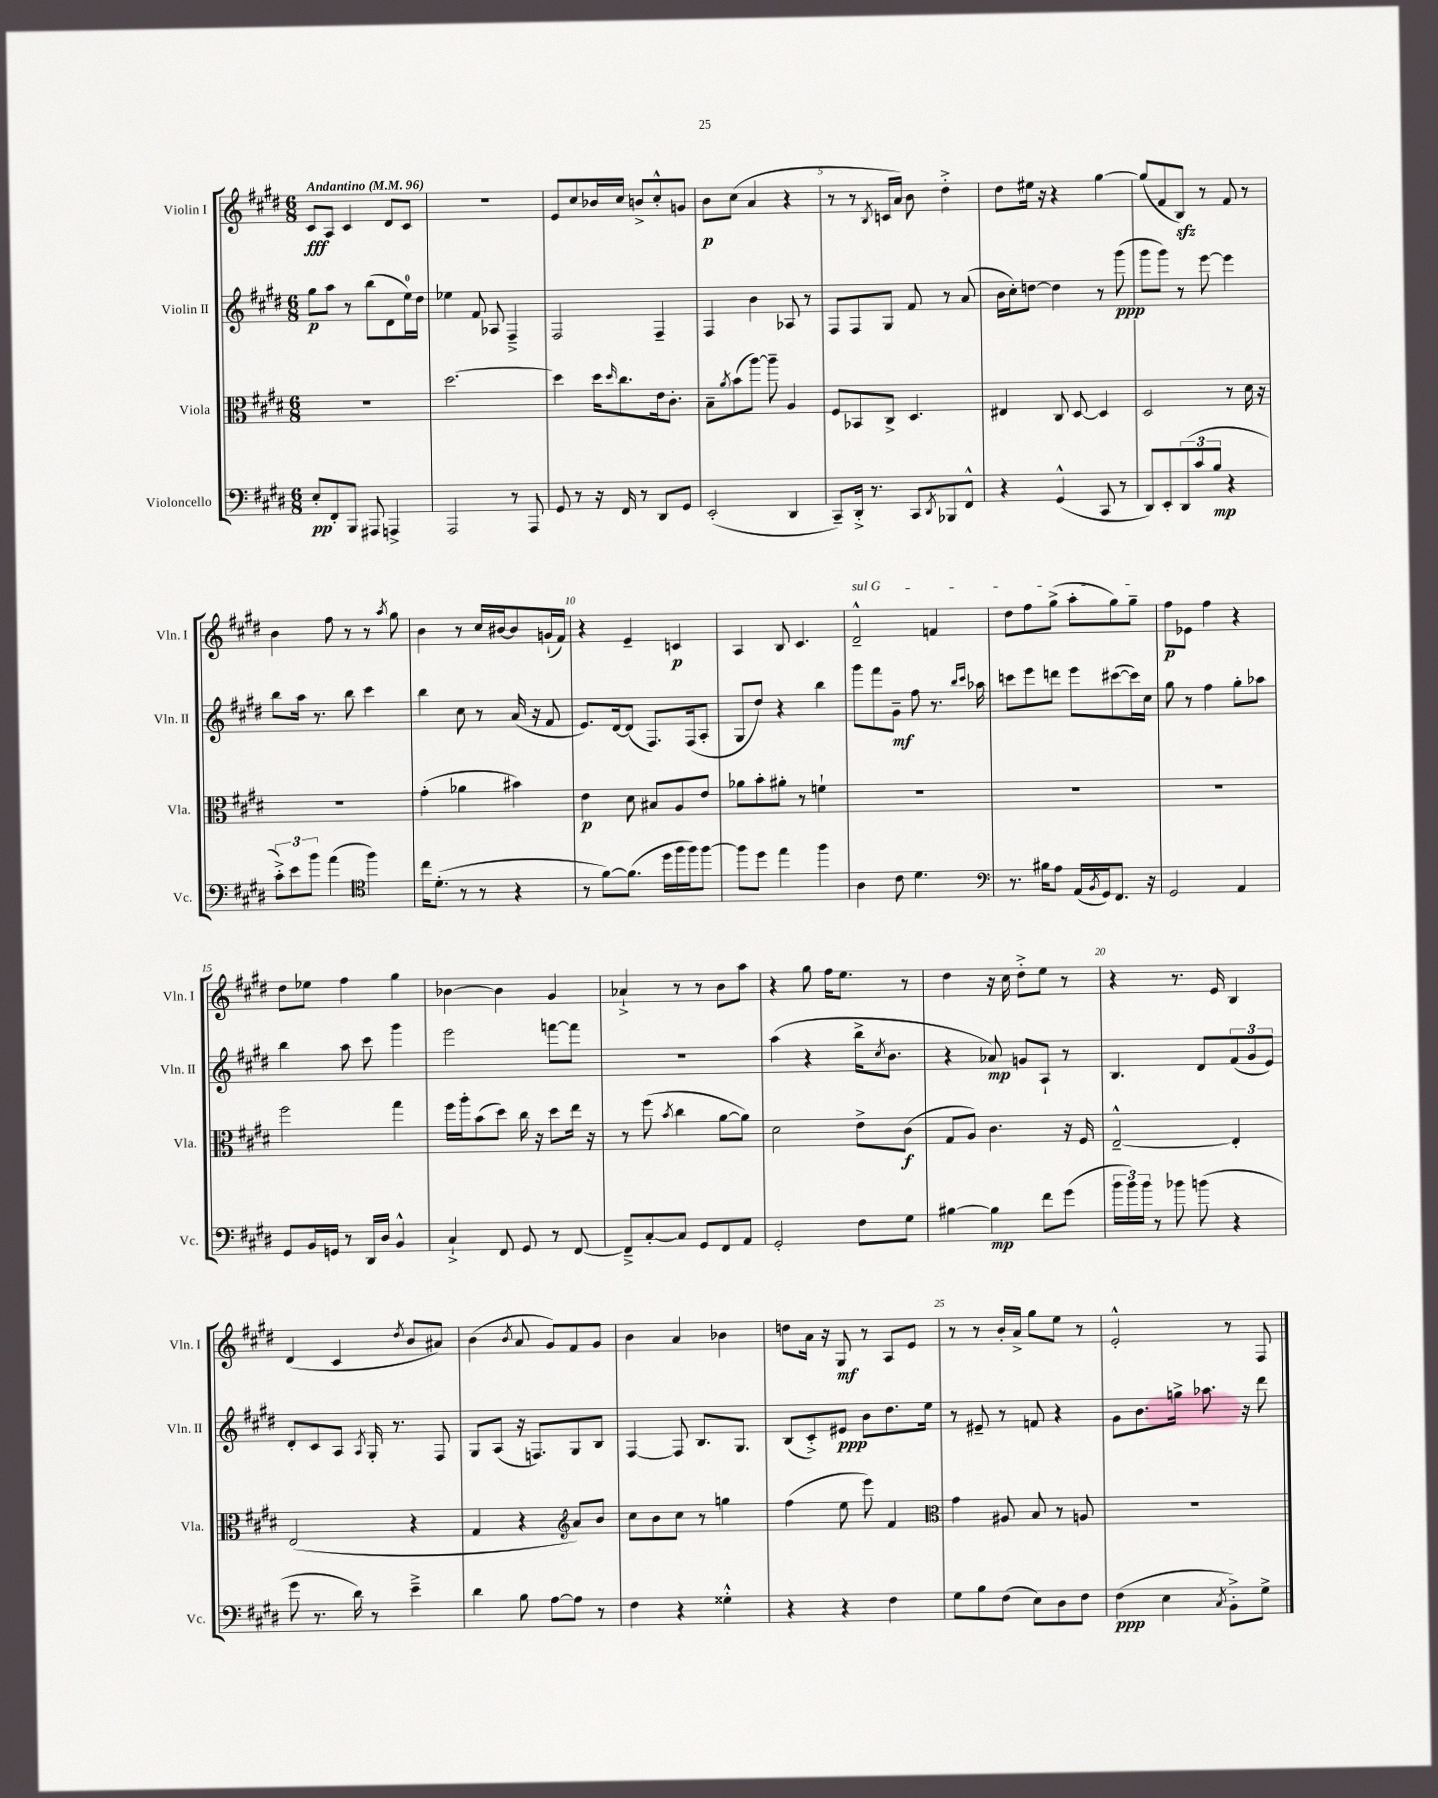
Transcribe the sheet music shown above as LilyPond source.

<<
\new StaffGroup <<
\new Staff = "s0" \with { instrumentName = "Violin I" shortInstrumentName = "Vln. I" } {
    \clef treble \key e \major \numericTimeSignature \time 6/8 \tempo "Andantino" 4 = 96
    cis'8\fff a8 cis'4 dis'8 cis'8 |
    R2. |
    e'8 cis''8 bes'16 cis''16 b'8-> cis''8-.-^ g'8 |
    b'8\p cis''8( a'4 r4 |
    r8 r8 \acciaccatura { b8 } c'16 a'16) b'8 dis''4-.-> |
    dis''8 eis''16 r16 r4 gis''4~ |
    gis''8( fis'8 b8\sfz) r8 fis'8 r8 |
    b'4 fis''8 r8 r8 \acciaccatura { a''8 } gis''8 |
    b'4 r8 cis''16 bis'16~ bis'8 g'16-!( fis'16) |
    r4 e'4-- c'4\p |
    a4 b8 cis'4. |
    \once \override TextSpanner.bound-details.left.text = \markup { \italic "sul G" } dis'2---^\startTextSpan f'4 |
    dis''8 fis''8 gis''8->( a''8-. gis''8) gis''8--\stopTextSpan |
    fis''8\p ees'8 fis''4 r4 |
    dis''8 ees''8 fis''4 gis''4 |
    bes'4~ bes'4 gis'4 |
    aes'4-!-> r8 r8 b'8 a''8 |
    r4 gis''8 fis''16 e''8. r8 |
    dis''4 r16 cis''16 dis''8-.-> e''8 r8 |
    r4 r8. e'16 b4 |
    dis'4( cis'4 \acciaccatura { dis''8 } b'8 ais'8) |
    b'4( \acciaccatura { b'8 } a'8 gis'8) fis'8 gis'8 |
    b'4 a'4 bes'4 |
    d''8 a'16 r16 gis8\mf r8 a8 e'8 |
    r8 r8 b'16-. a'16-> gis''8 e''8 r8 |
    e'2-.-^ r8 fis8 \bar "|." |
}
\new Staff = "s1" \with { instrumentName = "Violin II" shortInstrumentName = "Vln. II" } {
    \clef treble \key e \major \numericTimeSignature \time 6/8
    gis''8\p a''8 r8 b''8( dis'8 e''16-0) dis''16 |
    ees''4 fis'8 aes8 fis4---> |
    fis2 fis4-- |
    fis4 b'4 aes8 r8 |
    fis8 fis8 gis8 fis'8 r8 a'8( |
    b'16 cis''16-.) d''8~ d''4 r8 gis'''8\ppp( |
    gis'''8 gis'''8) r8 e'''8~ e'''4 |
    b''8 a''16 r8. b''8 cis'''4 |
    b''4 cis''8 r8 a'16( r16 fis'8 |
    e'8.) dis'16~ dis'8( fis8.) fis16( a8-. |
    gis8 dis''8) r4 b''4 |
    gis'''8 fis'''8 gis'8--\mf fis''8 r8. \grace { b''16 cis'''16 } aes''16 |
    c'''8 e'''8 d'''8 e'''8 cis'''8~( cis'''16) cis''16 |
    gis''8 r8 fis''4 gis''8-. aes''8 |
    b''4 a''8 cis'''8 gis'''4 |
    e'''2 f'''8~ f'''8 |
    R2. |
    a''4( r4 b''16-> \acciaccatura { cis''8 } b'8. |
    r4 aes'8\mp) g'8 a8-! r8 |
    b4. dis'8 \tuplet 3/2 { fis'8( gis'8 e'8) } |
    dis'8-. cis'8 a8 \acciaccatura { a8 } gis16-. r8. fis8 |
    gis8 a8( r16 f8.) gis8 b8 |
    fis4~ fis8 b8. gis8. |
    b8( cis'8-.->) eis'8\ppp b'8 dis''8. e''16 |
    r8 eis'8-- r8 f'8 r4 |
    gis'8 b'8. g''16-> aes''8. r16 dis'''8 \bar "|." |
}
\new Staff = "s2" \with { instrumentName = "Viola" shortInstrumentName = "Vla." } {
    \clef alto \key e \major \numericTimeSignature \time 6/8
    R2. |
    dis''2.~ |
    dis''4 dis''16 \grace { dis''16 } cis''8. e'16 cis'8.-. |
    b8-- \acciaccatura { a'8 } b'8( a''8~) a''8-- a4 |
    fis8 bes,8 cis8-> dis4. |
    eis4 cis8 dis8~ dis4 |
    dis2 r8 dis'16 r16 |
    R2. |
    gis'4-.( aes'4 bis'4) |
    e'4\p dis'8 bis8 a8 e'8 |
    aes'8 b'8-. ais'8-. r8 f'4-! |
    R2. |
    R2. |
    R2. |
    fis''2 gis''4 |
    fis''16 a''16-. b'8( dis''8) cis''16 r16 dis''8 e''16 r16 |
    r8 fis''8( \acciaccatura { b'8 } cis''4 a'8~ a'8) |
    dis'2 e'8-> cis'8\f( |
    gis8 a8) cis'4. r16 fis16 |
    e2~---^ e4-. |
    e2( r4 |
    gis4 r4 \clef treble a'8) b'8 |
    cis''8 b'8 cis''8 r8 g''4 |
    fis''4( e''8 e'''8) fis'4 |
    \clef alto gis'4 ais8 b8 r8 a8 |
    R2. \bar "|." |
}
\new Staff = "s3" \with { instrumentName = "Violoncello" shortInstrumentName = "Vc." } {
    \clef bass \key e \major \numericTimeSignature \time 6/8
    e8-.\pp fis,8-. b,,8 ais,,8 a,,4-> |
    a,,2 r8 a,,8 |
    gis,8 r8 r16 fis,16 r8 dis,8 gis,8 |
    e,2-.( dis,4 |
    cis,8--) dis,16-.-> r8. cis,8 \acciaccatura { dis,8 } bes,,8 fis,8-^ |
    r4 gis,4-^( cis,8 r8 |
    dis,8) e,8-. \tuplet 3/2 { dis,8( cis'8 b8\mp } r4 |
    \tuplet 3/2 { cis'8-.->) e'8 b'8 } a'4( \clef tenor fis''4) |
    cis''16 dis'8.-.( r8 r8 r4 |
    r8 fis'8~) fis'8.( dis''16 fis''16 fis''16) fis''8~ |
    fis''8 dis''8 e''4 fis''4 |
    a4 cis'8 dis'4. |
    \clef bass r8. bis16 a8 a,16( \acciaccatura { b,8 } gis,16) fis,8. r16 |
    gis,2 a,4 |
    gis,8 b,16 g,16 r8 dis,16 dis16 b,4-^ |
    cis4-!-> fis,8 gis,8 r8 fis,8~ |
    fis,8---> cis8~-. cis8 gis,8 fis,8 a,8 |
    gis,2-. fis8 gis8 |
    bis4~ bis4\mp fis'8 gis'8( |
    \tuplet 3/2 { b'16 b'16) b'16 } r8 bes'8 b'8( r4 |
    gis'8 r8. dis'16) r8 e'4---> |
    dis'4 b8 a8~ a8 r8 |
    fis4 r4 gisis4-.-^ |
    r4 r4 fis4 |
    gis8 b8 fis8( e8) dis8 fis8 |
    fis4\ppp( e4 \acciaccatura { cis8 } b,8-.->) gis8-> \bar "|." |
}
>>
>>
\layout { \context { \Score \override BarNumber.break-visibility = ##(#f #t #t) barNumberVisibility = #(every-nth-bar-number-visible 5) } }
